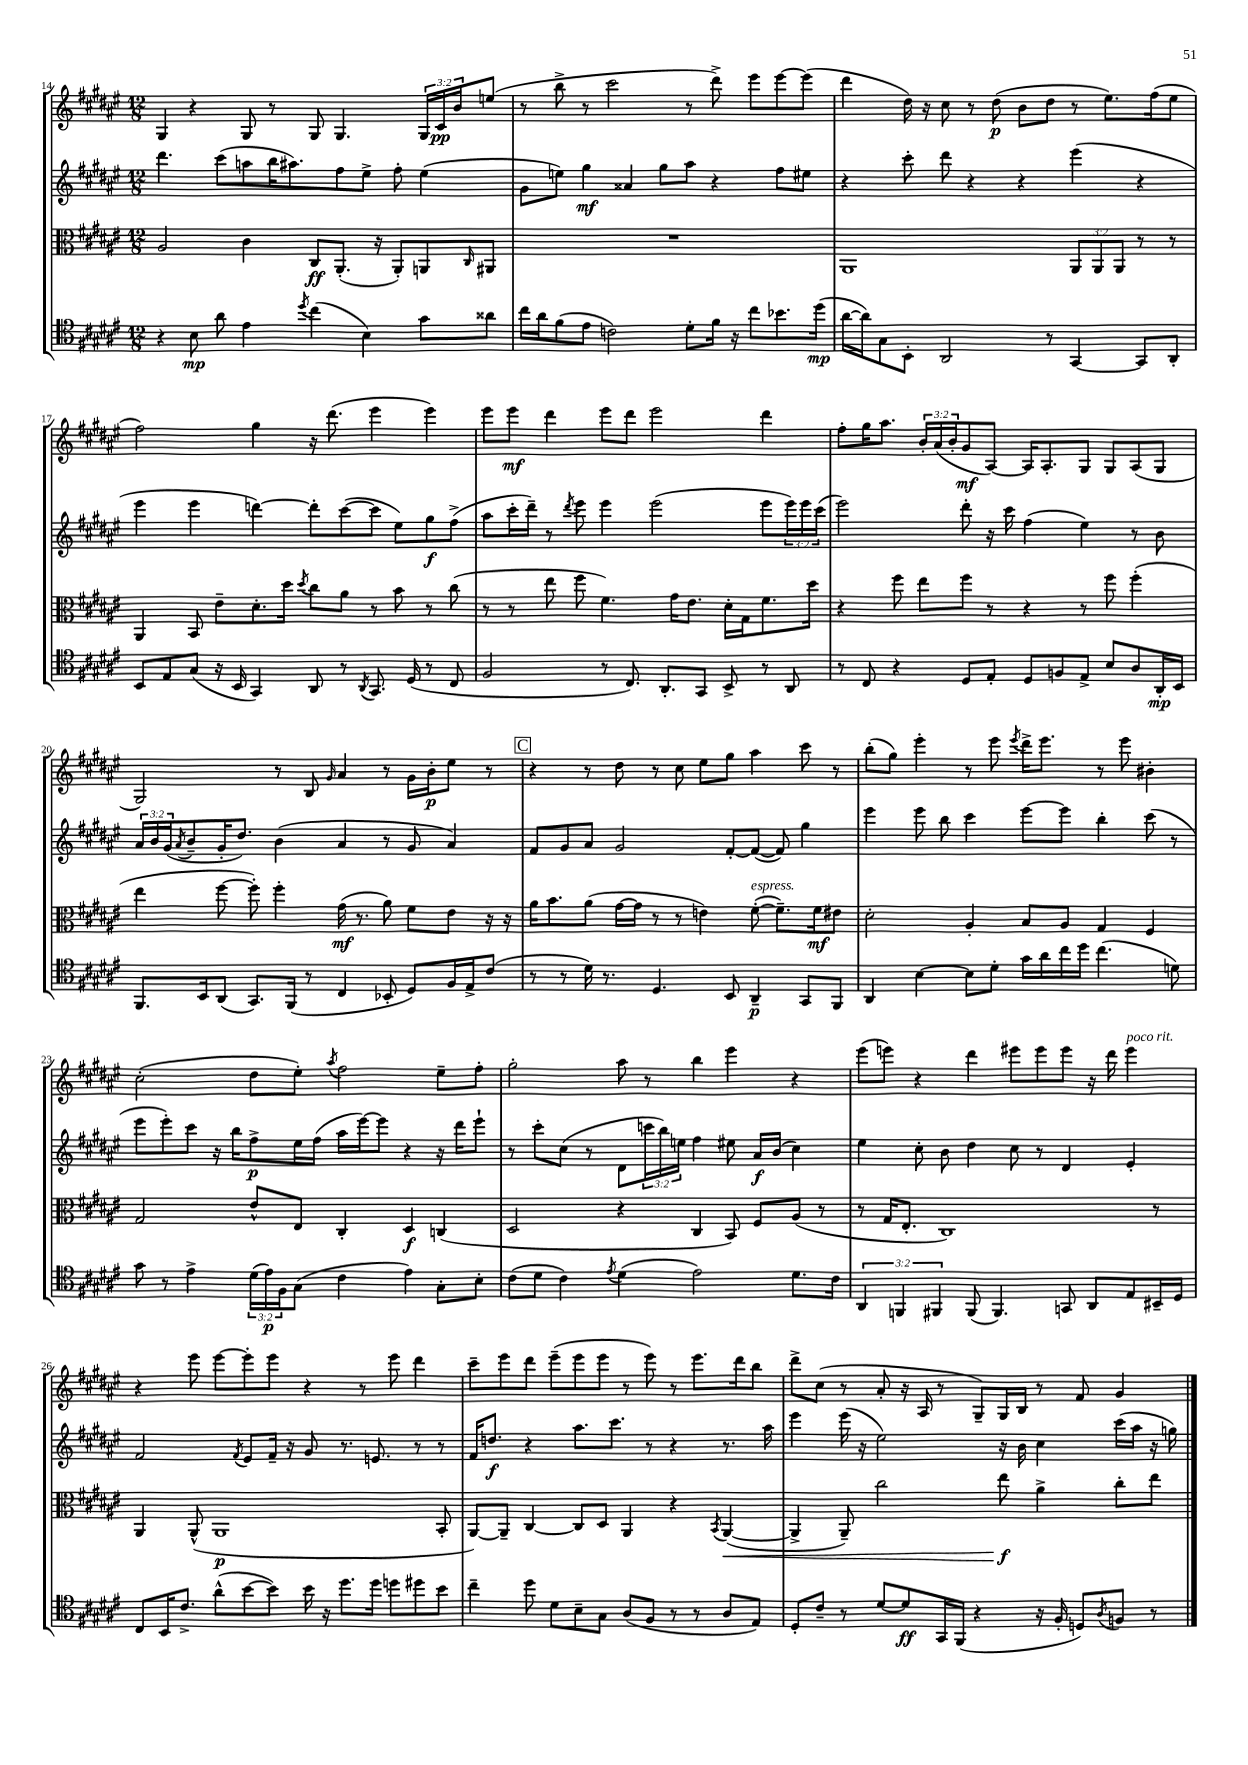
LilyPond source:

<<
\new StaffGroup <<
\new Staff = "s0" {
    \clef treble \key fis \major \numericTimeSignature \time 12/8 \override Staff.TupletNumber.text = #tuplet-number::calc-fraction-text
    gis4 r4 gis8 r8 gis8 gis4. \tuplet 3/2 { gis16 cis'16\pp b'16 } e''8( |
    r8 b''8-> r8 cis'''2 r8 dis'''8->) eis'''8 eis'''8~ eis'''8( |
    dis'''4 dis''16) r16 cis''8 r8 dis''8\p( b'8 dis''8 r8 eis''8.) fis''16( eis''8 |
    fis''2) gis''4 r16 dis'''8.( eis'''4 eis'''4) |
    eis'''8 eis'''8\mf dis'''4 eis'''8 dis'''8 eis'''2 dis'''4 |
    fis''8-. gis''16 ais''8. \tuplet 3/2 { b'16-. ais'16( b'16-. } gis'8\mf ais8~) ais16 ais8.-. gis8 gis8 ais8( gis8 |
    gis2) r8 b8 \grace { gis'16 } ais'4 r8 gis'16 b'16-.\p eis''8 r8 |
    \mark \markup { \box "C" } r4 r8 dis''8 r8 cis''8 eis''8 gis''8 ais''4 cis'''8 r8 |
    b''8-.( gis''8) eis'''4-. r8 eis'''8 \acciaccatura { eis'''8 } dis'''16-> eis'''8. r8 eis'''8 bis'4-. |
    cis''2-.( dis''8 eis''8-.) \acciaccatura { ais''8 } fis''2 eis''8-- fis''8-. |
    gis''2-. ais''8 r8 b''4 eis'''4 r4 |
    eis'''8( e'''8) r4 dis'''4 eis'''8 eis'''8 eis'''8 r16 dis'''16 eis'''4^\markup { \italic "poco rit." } |
    r4 eis'''8 eis'''8~ eis'''8-. eis'''8 r4 r8 eis'''8 dis'''4 |
    cis'''8-- eis'''8 dis'''8 eis'''8--( eis'''8 eis'''8 r8 eis'''8) r8 eis'''8. dis'''16 b''8 |
    dis'''8-> cis''8( r8 ais'8-. r16 ais16 r8 gis8--) gis16 b16 r8 fis'8 gis'4 \bar "|." |
}
\new Staff = "s1" {
    \clef treble \key fis \major \numericTimeSignature \time 12/8 \override Staff.TupletNumber.text = #tuplet-number::calc-fraction-text
    dis'''4. cis'''8( a''8 b''16 ais''8.) fis''8 eis''8-> fis''8-. eis''4( |
    gis'8 e''8) gis''4\mf aisis'4 gis''8 ais''8 r4 fis''8 eis''8 |
    r4 cis'''8-. dis'''8 r4 r4 eis'''4( r4 |
    eis'''4 eis'''4 d'''4~) d'''8-. cis'''8~( cis'''8 eis''8) gis''8\f fis''8->( |
    ais''8 cis'''16-. dis'''16--) r8 \acciaccatura { dis'''8 } eis'''8 eis'''4 eis'''2( eis'''8 \tuplet 3/2 { eis'''16) eis'''16 cis'''16( } |
    eis'''2) dis'''8-. r16 cis'''16 fis''4( eis''4) r8 b'8 |
    \tuplet 3/2 { ais'16 b'16 gis'16( } \acciaccatura { ais'8 } b'8-- gis'16-. dis''8.) b'4( ais'4 r8 gis'8 ais'4) |
    \mark \markup { \box "C" } fis'8 gis'8 ais'8 gis'2 fis'8~-. fis'8~( fis'8) gis''4 |
    eis'''4 eis'''8 b''8 cis'''4 eis'''8~ eis'''8 b''4-. cis'''8( r8 |
    eis'''8 eis'''8-.) cis'''8 r16 b''16 fis''8->\p eis''16 fis''16( ais''16 eis'''16~) eis'''8 r4 r16 dis'''16 eis'''8-! |
    r8 cis'''8-. cis''8( r8 dis'8 \tuplet 3/2 { c'''16 b''16) e''16 } fis''4 eis''8 ais'16\f b'16( cis''4) |
    eis''4 cis''8-. b'8 dis''4 cis''8 r8 dis'4 eis'4-. |
    fis'2 \acciaccatura { fis'8 } eis'8 fis'16-- r16 gis'8 r8. e'8. r8 r8 |
    fis'16 d''8.\f r4 ais''8. cis'''8. r8 r4 r8. ais''16 |
    eis'''4 eis'''16( r16 eis''2) r16 b'16 cis''4 cis'''16( ais''16 r16 g''16) \bar "|." |
}
\new Staff = "s2" {
    \clef alto \key fis \major \numericTimeSignature \time 12/8 \override Staff.TupletNumber.text = #tuplet-number::calc-fraction-text
    ais2 cis'4 cis8\ff ais,8.-.( r16 ais,8-.) a,8 \grace { cis16 } ais,8 |
    R1. |
    ais,1 \tuplet 3/2 { ais,8 ais,8 ais,8 } r8 r8 |
    ais,4 b,8 eis'8-- dis'8.-. dis''16 \acciaccatura { dis''8 } cis''8 ais'8 r8 b'8 r8 cis''8( |
    r8 r8 eis''8 fis''8 fis'4.) gis'16 eis'8. dis'16-. gis16 fis'8. dis''16 |
    r4 fis''8 eis''8 fis''8 r8 r4 r8 fis''8 fis''4-.( |
    eis''4 fis''8~ fis''8-.) fis''4-. gis'16\mf( r8. ais'8) fis'8 eis'8 r16 r16 |
    \mark \markup { \box "C" } ais'16 b'8. ais'8( gis'16~ gis'16 r8 r8 e'4) fis'8~-.^\markup { \italic "espress." }( fis'8.--) fis'16\mf eis'8 |
    dis'2-. ais4-. b8 ais8 gis4 fis4 |
    gis2 eis'8-^ eis8 cis4-. dis4\f c4( |
    dis2 r4 cis4 b,8) fis8 ais8( r8 |
    r8 gis16 eis8.-. cis1) r8 |
    ais,4 ais,8-^( ais,1\p b,8-. |
    ais,8~) ais,8-- cis4~ cis8 dis8 ais,4 r4 \acciaccatura { b,8 } ais,4~\<( |
    ais,4-> ais,8--) cis''2 eis''8\f\! ais'4-> cis''8-. eis''8 \bar "|." |
}
\new Staff = "s3" {
    \clef tenor \key fis \major \numericTimeSignature \time 12/8 \override Staff.TupletNumber.text = #tuplet-number::calc-fraction-text
    r4 b8\mp ais'8 eis'4 \acciaccatura { dis''8 } cis''4( b4) gis'8 aisis'8 |
    cis''16 ais'16 fis'8( eis'8 c'2) dis'8-. fis'16 r16 cis''8 bes'8. dis''16\mp( |
    ais'16~ ais'16) gis8 b,8-. ais,2 r8 gis,4~ gis,8 ais,8-. |
    b,8 eis8 gis8( r16 b,16 gis,4) ais,8 r8 \acciaccatura { ais,8 } gis,8. dis16( r8 cis8 |
    fis2 r8 cis8.) ais,8.-. gis,8 b,8-> r8 ais,8 |
    r8 cis8 r4 dis8 eis8-. dis8 f8 eis8-> b8 ais8 ais,16-.\mp b,16 |
    fis,8. b,16 ais,8( gis,8.) fis,16( r8 cis4 bes,8-. dis8) fis16 eis16-> cis'8( |
    \mark \markup { \box "C" } r8 r8 dis'16) r8. dis4. b,8 ais,4--\p gis,8 fis,8 |
    ais,4 b4~ b8 dis'8-. gis'16 ais'16 cis''16 dis''16 cis''4.( d'8) |
    gis'8 r8 eis'4-> \tuplet 3/2 { dis'16( eis'16\p) fis16 } gis8( cis'4 eis'4) gis8-. b8-. |
    cis'8( dis'8 cis'4) \acciaccatura { eis'8 } dis'4( eis'2) dis'8. cis'16 |
    \tuplet 3/2 { ais,4 f,4 fis,4 } fis,8( fis,4.) g,8 ais,8 eis8 bis,16-- dis16 |
    cis8 b,16 cis'8.-> ais'8-^( b'8~ b'8) b'16 r16 dis''8. dis''16 d''8 dis''8 b'8 |
    cis''4-- dis''8 dis'8 b8-- gis8 ais8( fis8 r8 r8 ais8 eis8) |
    dis8-. cis'8-- r8 dis'8~ dis'8\ff gis,16 fis,16( r4 r16 fis16-. d8) \acciaccatura { ais8 } f8 r8 \bar "|." |
}
>>
>>
\layout { \context { \Score currentBarNumber = #14 } }
